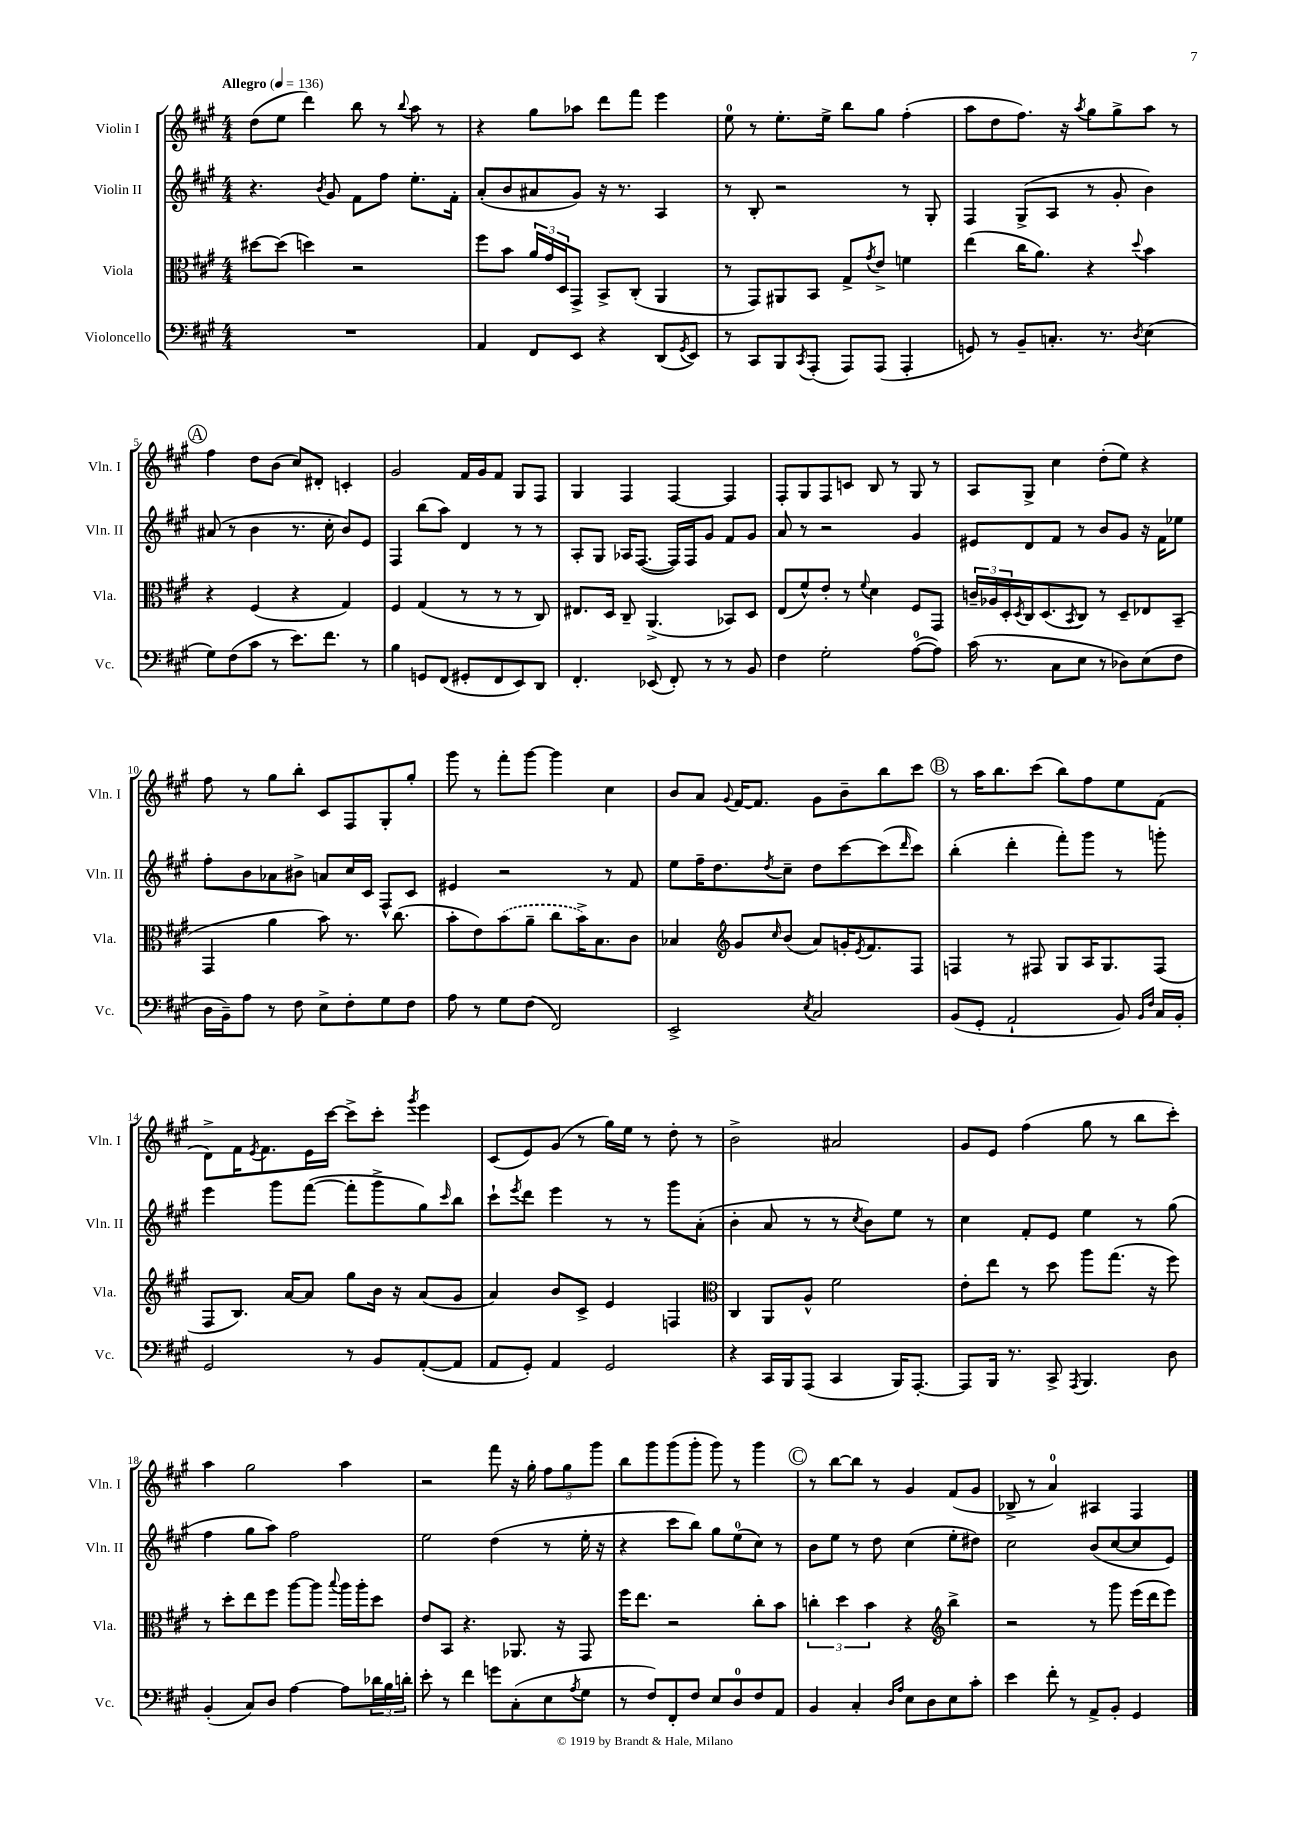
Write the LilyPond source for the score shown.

<<
\new StaffGroup <<
\new Staff = "s0" \with { instrumentName = "Violin I" shortInstrumentName = "Vln. I" } {
    \clef treble \key a \major \numericTimeSignature \time 4/4 \tempo "Allegro" 4 = 136
    d''8( e''8 d'''4) b''8 r8 \appoggiatura { b''8 } a''8 r8 |
    r4 gis''8 aes''8 d'''8 fis'''8 e'''4 |
    e''8-0 r8 e''8.-. e''16-> b''8 gis''8 fis''4-.( |
    a''8 d''8 fis''8.) r16 \acciaccatura { a''8 } gis''8 gis''8-> a''8 r8 |
    \mark \markup { \circle "A" } fis''4 d''8 b'8( cis''8) dis'8-. c'4-. |
    gis'2 fis'16 gis'16 fis'8 gis8 fis8 |
    gis4 fis4 fis4~ fis4 |
    fis8-. gis8 fis8 c'8 b8 r8 gis8 r8 |
    a8 gis8-> cis''4 d''8-.( e''8) r4 |
    fis''8 r8 gis''8 b''8-. cis'8 fis8 gis8-. gis''8-. |
    gis'''8 r8 fis'''8-. gis'''8~ gis'''4 cis''4 |
    b'8 a'8 \appoggiatura { gis'8 } fis'16~ fis'8. gis'8 b'8-- b''8 cis'''8 |
    \mark \markup { \circle "B" } r8 a''16 b''8. cis'''8( b''8) fis''8 e''8 fis'8( |
    d'8->) fis'16 \acciaccatura { e'8 } fis'8. e'16 cis'''16~ cis'''8-> cis'''8-. \acciaccatura { gis'''8 } e'''4 |
    cis'8( e'8) gis'8( r8 gis''16) e''16 r8 d''8-. r8 |
    b'2-> ais'2 |
    gis'8 e'8 fis''4( gis''8 r8 b''8 cis'''8-.) |
    a''4 gis''2 a''4 |
    r2 fis'''8 r16 gis''16-. \tuplet 3/2 { fis''8 gis''8 gis'''8 } |
    b''8 gis'''8 gis'''8( gis'''8-. gis'''8) r8 gis'''4 |
    \mark \markup { \circle "C" } r8 b''8~ b''8 r8 gis'4 fis'8( gis'8 |
    bes8-> r8 a'4-0) ais4 fis4 \bar "|." |
}
\new Staff = "s1" \with { instrumentName = "Violin II" shortInstrumentName = "Vln. II" } {
    \clef treble \key a \major \numericTimeSignature \time 4/4
    r4. \acciaccatura { b'8 } gis'8 fis'8 fis''8 e''8.-. fis'16-. |
    a'8-.( b'8 ais'8 gis'8) r16 r8. a4 |
    r8 b8-. r2 r8 gis8-. |
    fis4 gis8->( a8 r8 gis'8-. b'4) |
    \mark \markup { \circle "A" } ais'8( r8 b'4 r8. cis''16-. b'8) e'8 |
    fis4 b''8( a''8) d'4 r8 r8 |
    a8-. gis8 aes16 fis8.~( fis16) fis16 gis'8 fis'8 gis'8 |
    a'8 r8 r2 gis'4 |
    eis'8 d'8 fis'8 r8 b'8 gis'8 r16 fis'16 ees''8 |
    fis''8-. b'8 aes'8 bis'8-> a'8 cis''16 cis'16 fis8-^ cis'8 |
    eis'4 r2 r8 fis'8 |
    e''8 fis''16-- d''8. \acciaccatura { d''8 } cis''8-- d''8 cis'''8~ cis'''8( \grace { d'''16 } cis'''8) |
    \mark \markup { \circle "B" } b''4-.( d'''4-. fis'''8-.) gis'''8 r8 g'''8-. |
    e'''4 gis'''8 fis'''8~( fis'''8-. gis'''8-> gis''8) \grace { cis'''16 } b''8 |
    cis'''8-! \acciaccatura { e'''8 } d'''8 e'''4 r8 r8 gis'''8 a'8-.( |
    b'4-. a'8 r8 r8 \acciaccatura { cis''8 } b'8) e''8 r8 |
    cis''4 fis'8-. e'8 e''4 r8 gis''8( |
    fis''4 gis''8 a''8) fis''2 |
    e''2 d''4( r8 e''16-. r16 |
    r4 cis'''8 b''8) gis''8 e''8-0( cis''8) r8 |
    \mark \markup { \circle "C" } b'8 e''8 r8 d''8 cis''4( e''8-. dis''8) |
    cis''2 b'8( cis''8~ cis''8 e'8) \bar "|." |
}
\new Staff = "s2" \with { instrumentName = "Viola" shortInstrumentName = "Vla." } {
    \clef alto \key a \major \numericTimeSignature \time 4/4
    dis''8~ dis''8( d''4) r2 |
    fis''8 b'8 \tuplet 3/2 { a'16 gis'16 d16 } gis,8-> b,8-> cis8-.( a,4 |
    r8 gis,8) ais,8 b,8 gis8-> \acciaccatura { gis'8 } e'8-> f'4 |
    e''4( cis''16 a'8.) r4 \appoggiatura { d''8 } b'4 |
    \mark \markup { \circle "A" } r4 fis4( r4 gis4) |
    fis4 gis4( r8 r8 r8 cis8) |
    eis8. d16 cis8-- a,4.->( bes,8) d8 |
    e8( fis'8-^) e'8-. r8 \appoggiatura { fis'8 } d'4 fis8 gis,8 |
    \tuplet 3/2 { c'16-- aes16 d16-. } \acciaccatura { d8 } cis16 d8.( \acciaccatura { b,8 } cis8) r8 d8-- ees8 b,8--( |
    gis,4 a'4 b'8) r8. cis''8.( |
    b'8-. e'8) \once \slurDashed b'8( a'8-- cis''8 b'16->) b8. cis'8 |
    bes4 \clef treble gis'8 \grace { cis''16 } b'8( a'8) g'16-. \acciaccatura { e'8 } fis'8. fis8 |
    \mark \markup { \circle "B" } f4 r8 fis8 gis8 a16 gis8. fis8( |
    fis8 b8.) a'16~ a'8 gis''8 b'16 r16 a'8( gis'8 |
    a'4) b'8 cis'8-> e'4 f4 |
    \clef alto cis4 a,8 a8-^ fis'2 |
    e'8-. e''8 r8 d''8 a''8 gis''8.( r16 fis''8) |
    r8 d''8-. e''8 fis''8 a''8~ a''8 \appoggiatura { b''8 } a''16 a''16-. d''8 |
    e'8 b,8 r4. aes,8. r16 gis,8 |
    fis''16 e''8. r2 cis''8-. b'8 |
    \mark \markup { \circle "C" } \tuplet 3/2 { c''4-. d''4 b'4 } r4 \clef treble b''4-> |
    r2 r8 gis'''8 e'''16( d'''16 e'''8) \bar "|." |
}
\new Staff = "s3" \with { instrumentName = "Violoncello" shortInstrumentName = "Vc." } {
    \clef bass \key a \major \numericTimeSignature \time 4/4
    R1 |
    a,4 fis,8 e,8 r4 d,8( \acciaccatura { gis,8 } e,8) |
    r8 cis,8 b,,8 \acciaccatura { cis,8 } a,,8-.( a,,8) a,,8( a,,4-. |
    g,8) r8 b,8-- c8.-. r8. \acciaccatura { d8 } e4( |
    \mark \markup { \circle "A" } gis8) fis8( cis'8 r8 e'8.) fis'8. r8 |
    b4 g,8 fis,8( gis,8-. fis,8 e,8) d,8 |
    fis,4.-. ees,8( fis,8-.) r8 r8 b,8 |
    fis4 gis2-. a8-0~( a8) |
    cis'16( r8. cis8 e8 r8 des8) e8( fis8 |
    d16 b,16--) a8 r8 fis8 e8-> fis8-. gis8 fis8 |
    a8 r8 gis8 fis8( fis,2) |
    e,2-> \acciaccatura { e8 } cis2 |
    \mark \markup { \circle "B" } b,8( gis,8-. a,2-! b,8) \grace { b,16 fis16 } cis16 b,16-. |
    gis,2 r8 b,8 a,8~-.( a,8 |
    a,8 gis,8-.) a,4 gis,2 |
    r4 cis,16 b,,16 a,,8( cis,4 b,,16) a,,8.~-. |
    a,,8 b,,16 r8. cis,8-> \acciaccatura { a,,8 } b,,4. d8 |
    b,4-.( cis8) d8 a4~ a8 \tuplet 3/2 { des'16 b16 d'16-. } |
    e'8-. r8 fis'4 g'8 cis8-.( e8 \acciaccatura { a8 } gis8 |
    r8 fis8) fis,8-. fis8 e8 d8-0 fis8 a,8 |
    \mark \markup { \circle "C" } b,4 cis4-. \grace { d16 a16 } e8 d8 e8 cis'8-. |
    e'4 fis'8-. r8 a,8-> b,8-. gis,4 \bar "|." |
}
>>
>>
